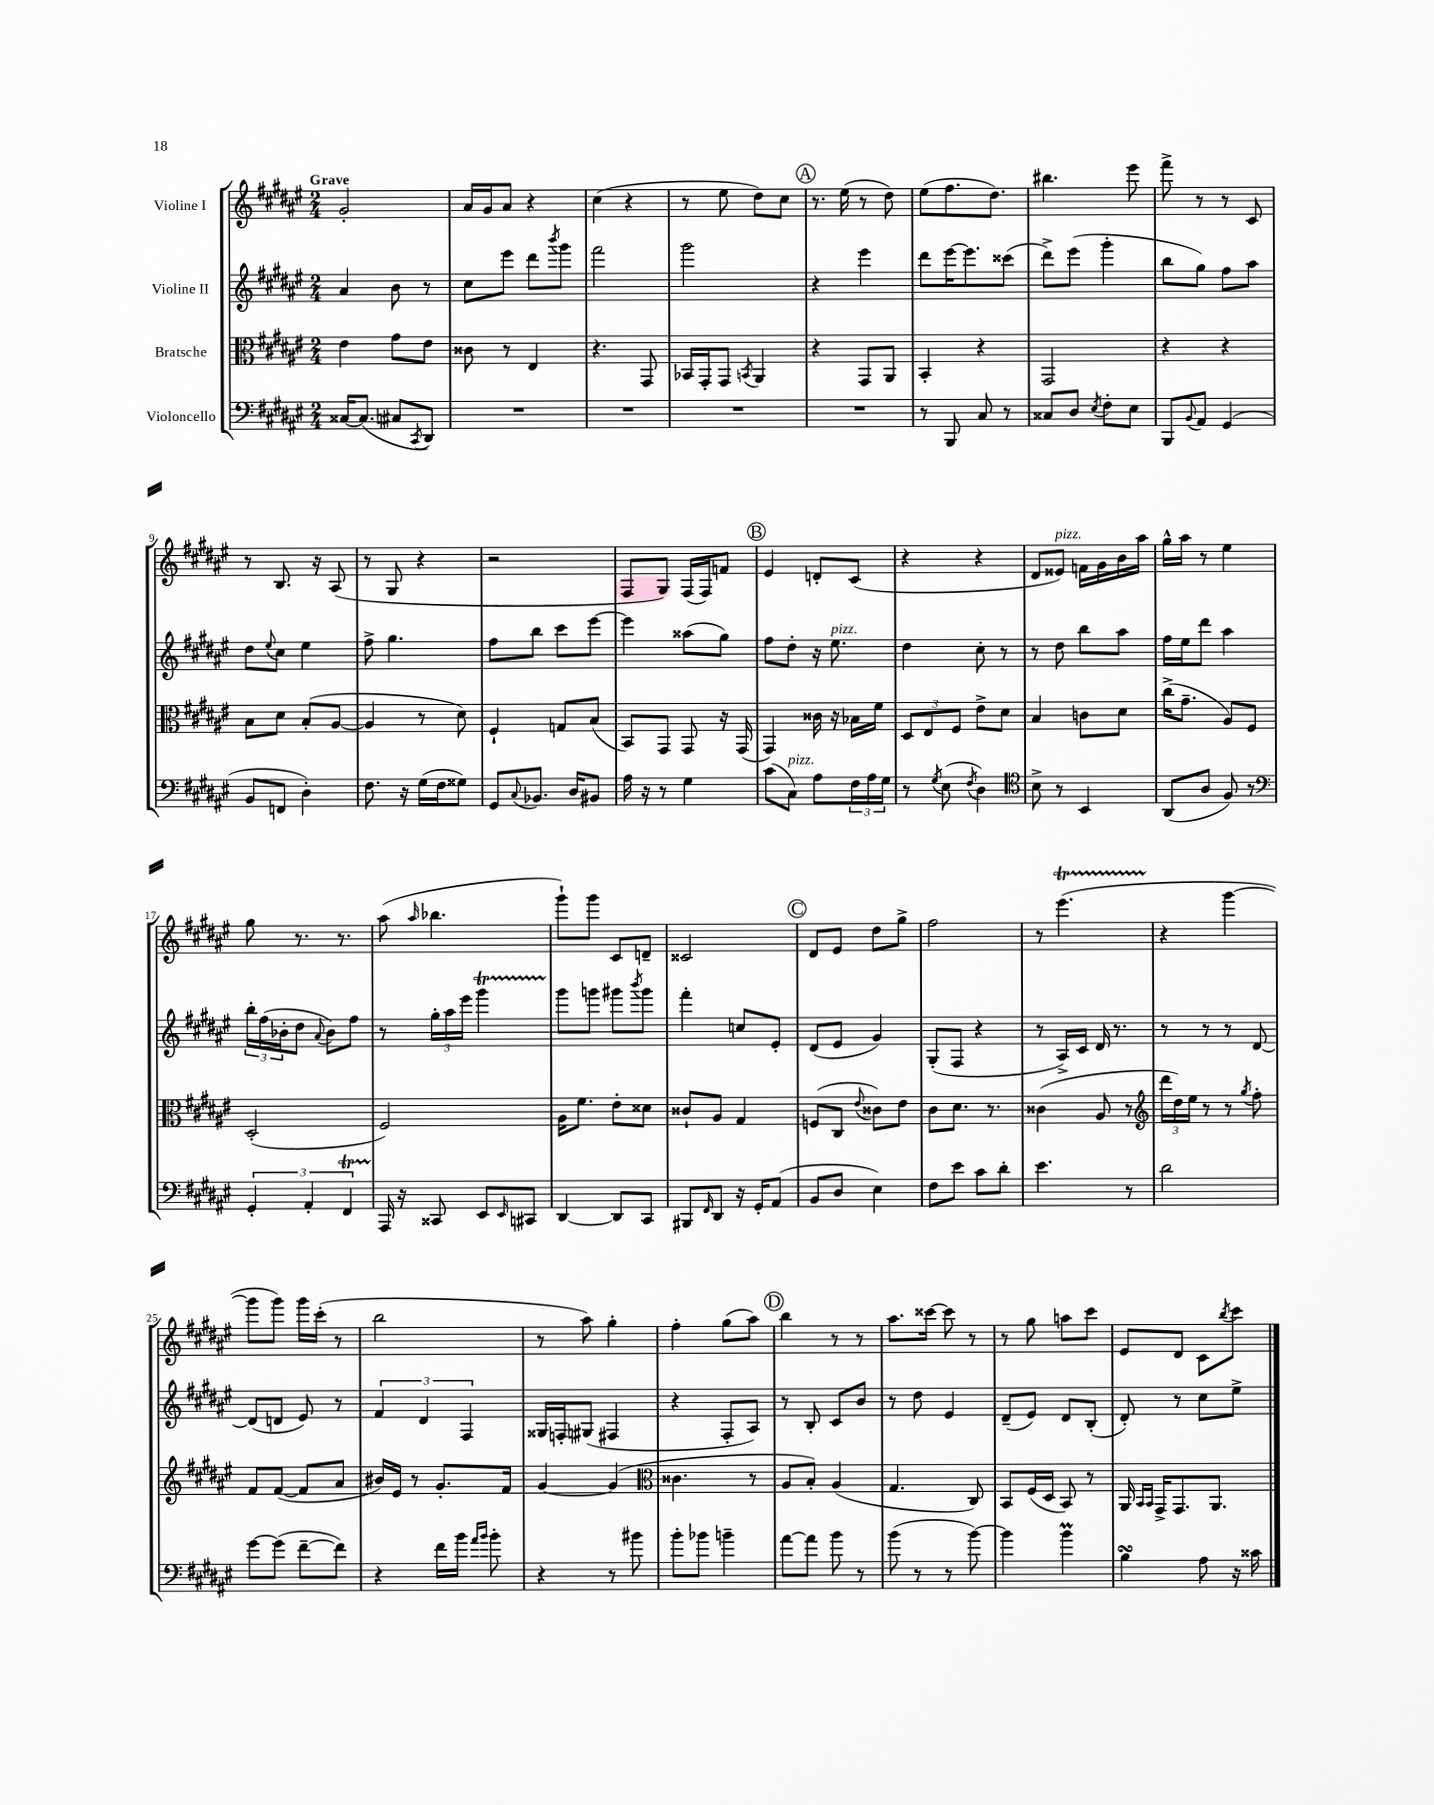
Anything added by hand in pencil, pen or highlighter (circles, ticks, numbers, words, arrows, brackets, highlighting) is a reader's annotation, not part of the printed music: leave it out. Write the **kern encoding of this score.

**kern	**kern	**kern	**kern
*part4	*part3	*part2	*part1
*staff4	*staff3	*staff2	*staff1
*I"Violoncello	*I"Bratsche	*I"Violine II	*I"Violine I
*clefF4	*clefC3	*clefG2	*clefG2
*k[f#c#g#d#a#e#]	*k[f#c#g#d#a#e#]	*k[f#c#g#d#a#e#]	*k[f#c#g#d#a#e#]
*M2/4	*M2/4	*M2/4	*M2/4
=1	=1	=1	=1
!	!	!	!LO:TX:a:B:t=Grave
[16C##X/KL	4e#\	4a#/	2g#'/
(8.C##/J]	.	.	.
8C#X/L	8g#\L	8b\	.
8qCC#/	.	.	.
8DD#/J)	8e#\J	8r	.
=2	=2	=2	=2
2r	8c##X\	8cc#\L	16a#/LL
.	.	.	16g#/J
.	8r	8eee#\J	8a#/J
.	4E#/	8ddd#\L	4r
.	.	8qbbb/	.
.	.	8ggg#\J	.
=3	=3	=3	=3
2r	4.r	2fff#\	(4cc#\
.	.	.	4r
.	8GG#/	.	.
=4	=4	=4	=4
2r	16BB-X/LL	2ggg#\	8r
.	16GG#'/J	.	.
.	8GG#/J	.	8ee#\
.	8qBBn/	.	.
.	4AA#/	.	8dd#\L)
.	.	.	8cc#\J
!!LO:REH:place=s1:t=A
=5	=5	=5	=5
2r	4r	4r	8.r
.	.	.	(16ee#\
.	8GG#/L	4eee#\	8r
.	8AA#/J	.	8dd#\)
=6	=6	=6	=6
8r	4BB'/	8ddd#\L	(8ee#\L
8BBB/	.	[16eee#\K	8.ff#\
.	.	8.eee#\]	.
8C#/	4r	.	.
.	.	.	8.dd#\J)
8r	.	(8ccc##X\J	.
=7	=7	=7	=7
8C##X/L	2GG#/	8ddd#^\L)	4.bb#X\
8D#/J	.	(8eee#\J	.
8qE#/	.	.	.
8F#'\L	.	4ggg#'\	.
8E#\J	.	.	8eee#\
=8	=8	=8	=8
8BBB/L	4r	8bb\L	8fff#^\
8qqBB/	.	.	.
8AA#/J	.	8gg#\J)	8r
(4GG#/	4r	8ff#\L	8r
.	.	8aa#\J	8c#/
!!LO:LB:g=z
=9	=9	=9	=9
8BB/L	8B\L	8dd#\L	8r
.	.	8qqee#/	.
8FFn/J	8d#\J	8cc#\J	8.B/
4D#'\)	(8B'/L	4ee#\	.
.	.	.	16r
.	[8A#/J	.	(8A#/
=10	=10	=10	=10
8.F#\	4A#/]	8ff#^\	8r
.	.	4.gg#\	8G#/
16r	.	.	.
(16G#\LL	8r	.	4r
16F#\J	.	.	.
8G##X\J)	8d#\)	.	.
=11	=11	=11	=11
8GG#/L	4F#`/	8ff#\L	2r
8qqC#/	.	.	.
8.BB-X/J	.	8bb\J	.
.	8Gn/L	8ccc#\L	.
16D#/KL	.	.	.
8BB#X/J	(8B/J	[8eee#\J	.
=12	=12	=12	=12
16A#\	8BB/L)	4eee#\]	8F#/L
16r	.	.	.
8r	8GG#/J	.	8G#/J)
4G#\	8GG#/	(8aa##X\L	(16F#/LL
.	.	.	16F#/J)
.	16r	8gg#\J)	8fn/J
.	(16GG#/	.	.
!!LO:REH:place=s1:t=B
=13	=13	=13	=13
(8c#\L	4GG#/)	8ff#\L	4e#/
!LO:TX:a:i:t=pizz.	!	!	!
8C#\J)	.	8dd#'\J	.
8A#\L	16c##X\	16r	8dn'/L
!	!	!LO:TX:a:i:t=pizz.	!
.	16r	8.ee#\	.
24F#\L	16B-X\LL	.	(8c#/J
24A#\	.	.	.
.	16f#\JJ	.	.
24G#\JJ	.	.	.
=14	=14	=14	=14
8r	12D#/L	4dd#\	4r
.	12E#/	.	.
8qG#/	.	.	.
(8E#\	.	.	.
.	12F#/J	.	.
8qF#/	.	.	.
4D#\)	8e#^\L	8cc#'\	4r
.	8d#\J	8r	.
=15	=15	=15	=15
*clefC4	*	*	*
8B^\	4B/	8r	8d#/L
!	!	!	!LO:TX:a:i:t=pizz.
8r	.	8dd#\	8e##X/J)
4BB/	8cn\L	8bb\L	16fn\LL
.	.	.	16g#\
.	8d#\J	8aa#\J	16b\
.	.	.	16aa#\JJ
=16	=16	=16	=16
(8AA#/L	(16cc#^\KL	16ff#\LL	16gg#^^\LL
.	8.g#~\J	16ee#\J	16aa#\JJ
8A#/J	.	8ddd#\J	8r
8F#/)	8A#/L)	4aa#\	4ee#\
8r	8F#/J	.	.
!!LO:LB:g=z
=17	=17	=17	=17
*clefF4	*	*	*
6GG#'/	(2D#'/	24bb'\LL	8gg#\
.	.	(24ff#\	.
.	.	24b-X'\J	.
.	.	8dd#\J	8.r
6AA#'/	.	.	.
.	.	8qqa#/	.
.	.	8b-\L)	.
.	.	.	8.r
6FF#T/	.	.	.
.	.	8ff#\J	.
=18	=18	=18	=18
16AAA#/	2F#/)	8r	(8aa#\
16r	.	.	.
.	.	.	16qqaa#/
8CC##X/	.	24gg#'\LL	4.bb-X\
.	.	24aa#\	.
.	.	24eee#\JJ	.
8EE#/L	.	4ggg#T\	.
16qqEE#/	.	.	.
8CC#X/J	.	.	.
=19	=19	=19	=19
[4DD#/	16A#\KL	8ggg#\L	8ggg#`\L)
.	8.f#\J	.	.
.	.	8gggn\J	8ggg#\J
8DD#/L]	8e#'\L	8ggg#X\L	8c#/L
.	.	8qbbb/	.
8CC#/J	8d##X\J	8ggg#\J	8dn~/J
=20	=20	=20	=20
8BBB#X/L	8c##X`/L	4fff#'\	2c##X/
16qqFF#/	.	.	.
8DD#/J	8A#/J	.	.
16r	4G#/	8ccn/L	.
16GG#'/KL	.	.	.
(8AA#/J	.	8e#'/J	.
!!LO:REH:place=s1:t=C
=21	=21	=21	=21
8BB/L	(8Fn/L	(8d#/L	8d#/L
8D#/J	8C#/J	8e#/J	8e#/J
.	8qqe#/	.	.
4E#\)	8c##X\L)	4g#/)	8dd#\L
.	8e#\J	.	8gg#^\J
=22	=22	=22	=22
8F#\L	8c#\L	(8G#'/L	2ff#\
8e#\J	8.d#\J	8F#/J	.
8c#\L	.	4r	.
.	8.r	.	.
8d#'\J	.	.	.
=23	=23	=23	=23
4.e#\	(4c##X\	8r	8r
.	.	16A#^/LL)	(4.eee#t\
.	.	16c#/JJ	.
.	8A#/	16d#/	.
.	.	8.r	.
8r	8r	.	.
=24	=24	=24	=24
*	*clefG2	*	*
2d#\	24ddd#\LL	8r	4r
.	24dd#\)	.	.
.	24ee#\JJ	.	.
.	8r	8r	.
.	8r	8r	[4ggg#\
.	8qgg#/	.	.
.	8ff#'\	[8d#/	.
!!LO:LB:g=z
=25	=25	=25	=25
[8g#\L	8f#/L	(8d#/L]	8ggg#\L]
(8g#\J]	([8f#/J	8dn/J	8ggg#\J)
[8f#~\L	8f#/L]	8e#/)	16ggg#\LL
.	.	.	(16ccc#'\JJ
8f#\J])	8a#/J	8r	8r
=26	=26	=26	=26
4r	16b#X/LL)	6f#/	2bb\
.	16e#/JJ	.	.
.	8r	.	.
.	.	6d#/	.
16f#\LL	8.g#'/L	.	.
16b\JJ	.	.	.
.	.	6F#/	.
16qqa#/LL	.	.	.
16qqb/JJ	.	.	.
8b'\	.	.	.
.	16f#/Jk	.	.
=27	=27	=27	=27
4r	[4g#/	16G##X/LL	8r
.	.	16Fn'/J	.
.	.	(8G#X/J	8aa#\)
8r	(4g#/]	4F#X/	4gg#'\
8b#X\	.	.	.
=28	=28	=28	=28
*	*clefC3	*	*
8b'\L	4.c##X\	4r	4ff#'\
8b-X\J	.	.	.
4bn~\	.	8F#'/L	(8gg#\L
.	8r	8A#/J)	8aa#\J)
!!LO:REH:place=s1:t=D
=29	=29	=29	=29
[8a#\L	8A#/L	8r	4bb\
8a#\J]	8B'/J)	8B'/	.
8b\	(4A#/	8c#/L	8r
8r	.	8b/J	8r
=30	=30	=30	=30
(8b\	4.G#/	8r	8.aa#\L
8r	.	8dd#\	.
.	.	.	[16ccc##X\Jk
8r	.	4e#/	8ccc##\]
[8b\)	8C#/)	.	8r
=31	=31	=31	=31
4b\]	8BB/L	(8d#~/L	8r
.	(16F#/L	8e#/J)	8gg#\
.	16D#/JJ	.	.
4bM\	8BB/)	8d#/L	8aan\L
.	8r	(8B'/J	8ccc#\J
=32	=32	=32	=32
4BsSSs\	16AA#/	8d#'/)	8e#/L
.	16qqBB/LL	.	.
.	16qqBB/JJ	.	.
.	16GG#^/KL	.	.
.	8.GG#/	8r	8d#/J
8A#\	.	8cc#\L	8c#\L
.	8.AA#/J	.	.
.	.	.	8qbb/
16r	.	8ee#^\J	8ccc#\J
16c##X\	.	.	.
==	==	==	==
*-	*-	*-	*-
